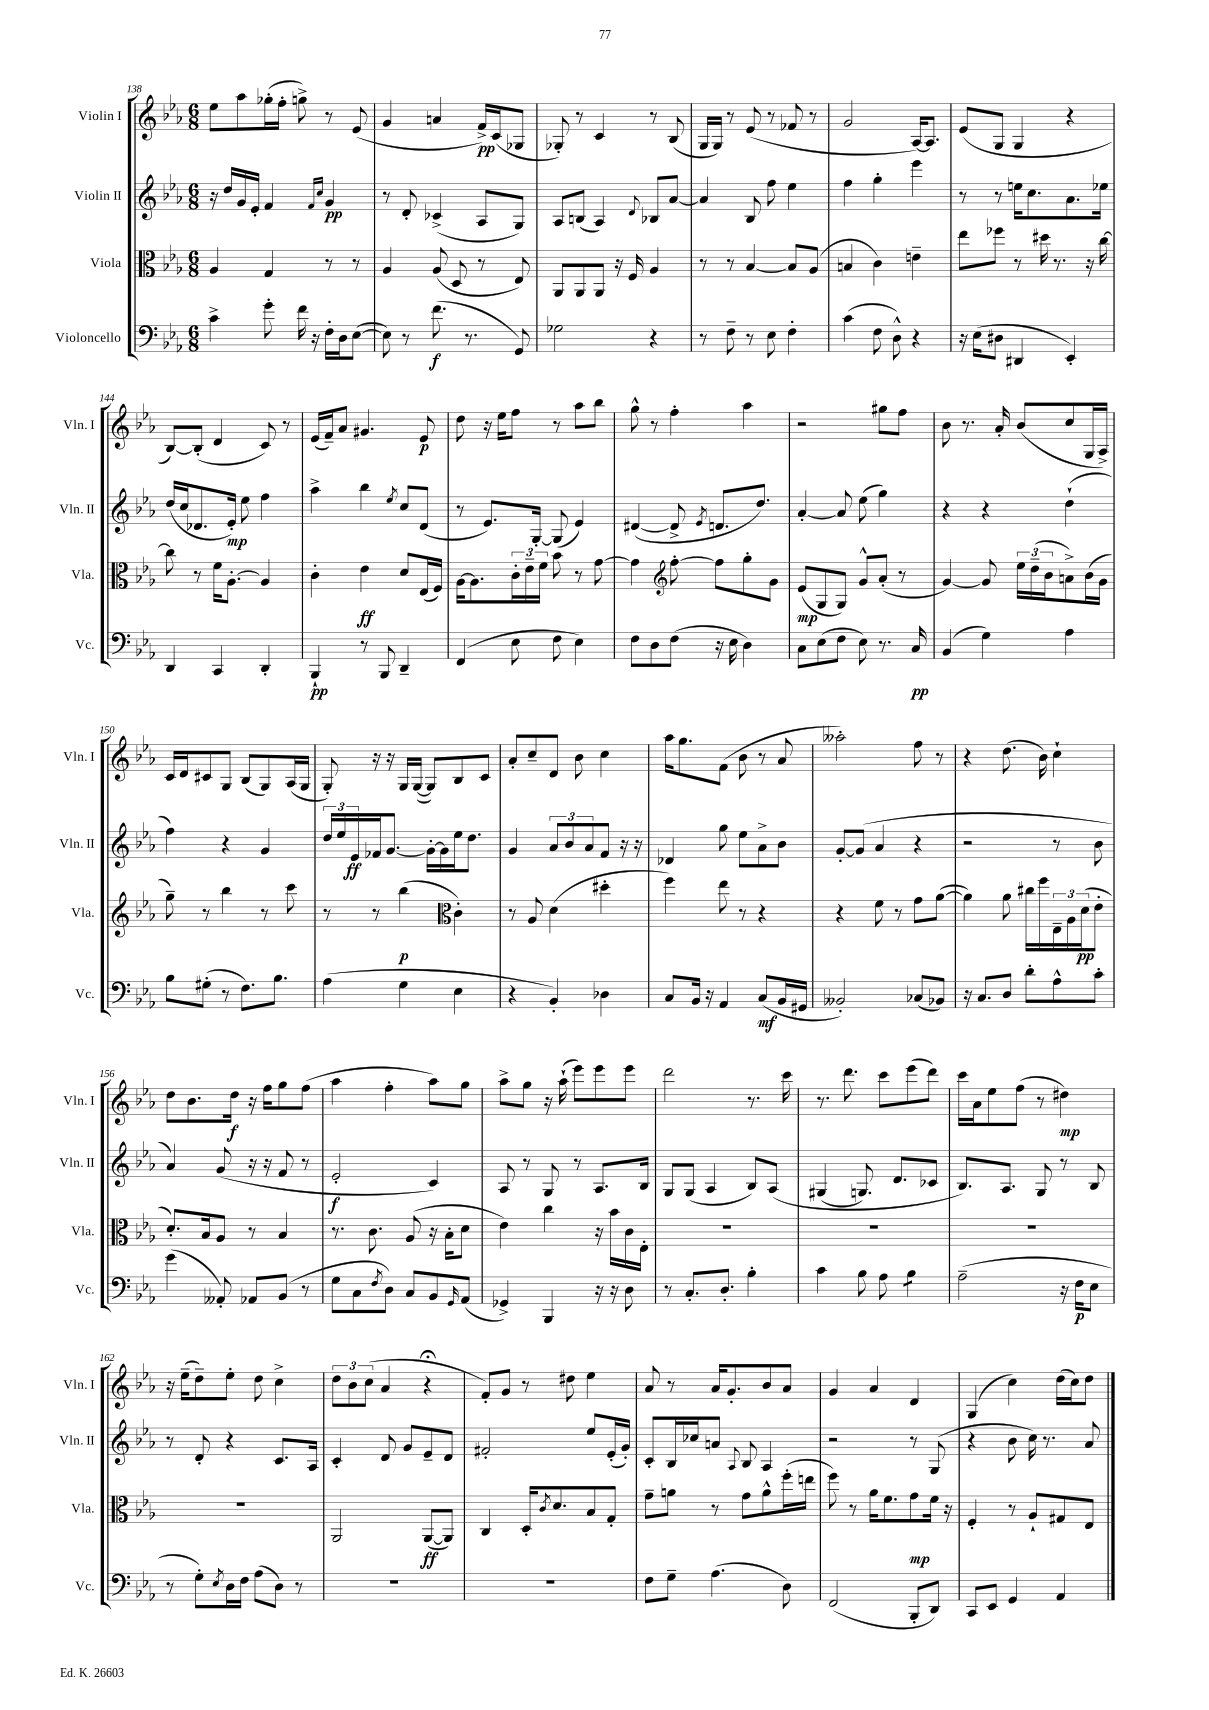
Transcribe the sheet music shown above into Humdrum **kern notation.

**kern	**dynam	**kern	**dynam	**kern	**dynam	**kern	**dynam
*part4	*part4	*part3	*part3	*part2	*part2	*part1	*part1
*staff4	*staff4	*staff3	*staff3	*staff2	*staff2	*staff1	*staff1
*I"Violoncello	*	*I"Viola	*	*I"Violin II	*	*I"Violin I	*
*I'Vc.	*	*I'Vla.	*	*I'Vln. II	*	*I'Vln. I	*
*clefF4	*	*clefC3	*	*clefG2	*	*clefG2	*
*k[b-e-a-]	*	*k[b-e-a-]	*	*k[b-e-a-]	*	*k[b-e-a-]	*
*M6/8	*	*M6/8	*	*M6/8	*	*M6/8	*
=138	=138	=138	=138	=138	=138	=138	=138
4c^\	.	4A-/	.	16r	.	8ee-\L	.
.	.	.	.	16dd/LL	.	.	.
.	.	.	.	16g/	.	8aa-\	.
.	.	.	.	16e-'/JJ	.	.	.
8g'\	.	4G/	.	4f/	.	(16gg-X'\L	.
.	.	.	.	.	.	16ff'\JJ	.
16f\	.	.	.	.	.	8ggn^\)	.
16r	.	.	.	.	.	.	.
.	.	.	.	16qqf/LL	.	.	.
.	.	.	.	16qqcc/JJ	.	.	.
16F'\LL	.	8r	.	4g/	pp	8r	.
16D\J	.	.	.	.	.	.	.
([8E-\J	.	8r	.	.	.	(8e-/	.
=139	=139	=139	=139	=139	=139	=139	=139
8E-\])	.	4A-/	.	8r	.	4g/	.
8r	.	.	.	8d'/	.	.	.
(8.f\	f	(8A-/	.	(4c-X^/	.	4an/	.
.	.	8D/	.	.	.	.	.
8.r	.	.	.	.	.	.	.
.	.	8r	.	8A-/L	.	16f^/LL)	pp
.	.	.	.	.	.	(16c/J	.
8GG/)	.	8E-/)	.	8G/J)	.	8G-X/J	.
=140	=140	=140	=140	=140	=140	=140	=140
2G-X\	.	8AA-/L	.	8A-/L	.	8G-X'/)	.
.	.	8AA-/	.	(8Bn/J	.	8r	.
.	.	8AA-/J	.	4A-/)	.	4c/	.
.	.	16r	.	.	.	.	.
.	.	16F/	.	.	.	.	.
.	.	.	.	8qqd/	.	.	.
4r	.	4A-/	.	8B-X/L	.	8r	.
.	.	.	.	[8a-/J	.	(8B-/	.
=141	=141	=141	=141	=141	=141	=141	=141
8r	.	8r	.	4a-/]	.	16G/LL	.
.	.	.	.	.	.	16G/JJ)	.
8F~\	.	8r	.	.	.	8r	.
8r	.	[4B-/	.	8B-/	.	(8e-/	.
8E-\	.	.	.	8ff\	.	8r	.
4F'\	.	8B-/L]	.	4ee-\	.	8f-X/	.
.	.	(8A-/J	.	.	.	8r	.
=142	=142	=142	=142	=142	=142	=142	=142
(4c\	.	4Bn/	.	4ff\	.	2g/	.
8F\	.	4c\)	.	4gg'\	.	.	.
8D^^\)	.	.	.	.	.	.	.
4r	.	4en~\	.	4eee-\	.	[16A-/KL)	.
.	.	.	.	.	.	8.A-/J]	.
=143	=143	=143	=143	=143	=143	=143	=143
16r	.	8ee-\L	.	8r	.	(8e-/L	.
(16E-\KL	.	.	.	.	.	.	.
8D#X\J	.	8ff-X\J	.	8r	.	8G/J	.
4DD#X/	.	8r	.	16een\KL	.	4G/	.
.	.	.	.	8.cc\	.	.	.
.	.	16dd#X\	.	.	.	.	.
.	.	8.r	.	.	.	.	.
4EE-'/)	.	.	.	8.a-\	.	4r	.
.	.	16r	.	.	.	.	.
.	.	[16cc\	.	16ee-X\Jk	.	.	.
!!LO:LB:g=z
=144	=144	=144	=144	=144	=144	=144	=144
4DD/	.	8cc\]	.	(16dd/LL	.	[8B-/L)	.
.	.	.	.	16cc/J	.	.	.
.	.	8r	.	8.d-X/	.	(8B-'/J]	.
4CC/	.	16f\KL	.	.	.	4d/	.
.	.	[8.A-'\J	.	16e-'/Jk)	mp	.	.
.	.	.	.	8ee-\	.	.	.
4DD'/	.	4A-/]	.	4ff\	.	8c/)	.
.	.	.	.	.	.	8r	.
=145	=145	=145	=145	=145	=145	=145	=145
4BBB-`/	pp	4c'\	.	4aa-^\	.	(16e-/LL	.
.	.	.	.	.	.	16f~/J)	.
.	.	.	.	.	.	8a-/J	.
8r	.	4e-\	ff	4bb-\	.	4.g#X/	.
8BBB-/	.	.	.	.	.	.	.
.	.	.	.	8qee-/	.	.	.
4DD~/	.	8d/L	.	8cc/L	.	.	.
.	.	(16E-/L	.	(8d/J	.	8e-/	p
.	.	16F/JJ)	.	.	.	.	.
=146	=146	=146	=146	=146	=146	=146	=146
(4FF/	.	[16A-\KL	.	8r	.	8dd\	.
.	.	8.A-\]	.	.	.	.	.
.	.	.	.	8.e-/L)	.	16r	.
.	.	.	.	.	.	16ee-\KL	.
8E-\	.	24c'\L	.	.	.	8ff\J	.
.	.	24e-~\	.	.	.	.	.
.	.	.	.	[16G'/Jk	.	.	.
.	.	24f\JJ	.	.	.	.	.
8F\	.	8b-\	.	(8G/]	.	8r	.
4E-\)	.	8r	.	4e-/)	.	8aa-\L	.
.	.	[8g\	.	.	.	8bb-\J	.
=147	=147	=147	=147	=147	=147	=147	=147
8F\L	.	4g\]	.	([4d#X/	.	8gg^^\	.
8D\	.	.	.	.	.	8r	.
*	*	*clefG2	*	*	*	*	*
(8F\J	.	[8ff'\	.	8d#^/]	.	4ff'\	.
.	.	.	.	8qe-/	.	.	.
16r	.	8ff\L]	.	8.dn/L	.	.	.
16E-\	.	.	.	.	.	.	.
4D\)	.	8gg'\	.	.	.	4aa-\	.
.	.	.	.	8.dd/J)	.	.	.
.	.	8g\J	.	.	.	.	.
=148	=148	=148	=148	=148	=148	=148	=148
8C\L	.	(8e-/L	mp	[4a-'/	.	2r	.
(8E-\	.	8G/	.	.	.	.	.
8F\J	.	8G/J)	.	8a-/]	.	.	.
8E-\)	.	8g^^/L	.	(8ee-\	.	.	.
8.r	.	(8a-'/J	.	4gg\)	.	8gg#X\L	.
.	.	8r	.	.	.	8ff\J	.
16C/	pp	.	.	.	.	.	.
=149	=149	=149	=149	=149	=149	=149	=149
(4BB-/	.	[4g/)	.	4r	.	8b-\	.
.	.	.	.	.	.	8.r	.
4G\)	.	8g/]	.	4r	.	.	.
.	.	.	.	.	.	16a-'/	.
.	.	24ee-\LL	.	.	.	(8b-/L	.
.	.	(24dd~\	.	.	.	.	.
.	.	24b-\J	.	.	.	.	.
4A-\	.	8an^\)	.	(4dd`\	.	8cc/	.
.	.	(16b-\L	.	.	.	16G/L	.
.	.	16g\JJ	.	.	.	16A-^/JJ)	.
!!LO:LB:g=z
=150	=150	=150	=150	=150	=150	=150	=150
8B-\L	.	8gg~\)	.	4ff\)	.	16c/LL	.
.	.	.	.	.	.	16d/J	.
(8G#X'\J	.	8r	.	.	.	8c#X/	.
8r	.	4bb-\	.	4r	.	8G/J	.
8.F\L)	.	.	.	.	.	(8B-/L	.
.	.	8r	.	4g/	.	8G/)	.
8.B-\J	.	.	.	.	.	.	.
.	.	8ccc\	.	.	.	(16A-/L	.
.	.	.	.	.	.	16G/JJ	.
=151	=151	=151	=151	=151	=151	=151	=151
(4A-\	.	8r	.	24dd/LL	.	8G'/)	.
.	.	.	.	24ee-/	.	.	.
.	.	.	.	24e-/	ff	.	.
.	.	8r	.	16f-X/J	.	16r	.
.	.	.	.	[8.g/J	.	16r	.
4G\	.	(4bb-\	p	.	.	16G/LL	.
.	.	.	.	.	.	([16G/JJ	.
.	.	.	.	16g'\LL_	.	8G/L])	.
.	.	.	.	16g\]	.	.	.
*	*	*clefC3	*	*	*	*	*
4E-\	.	4c'\)	.	16ee-\J	.	8B-/	.
.	.	.	.	8.dd\J	.	.	.
.	.	.	.	.	.	8c/J	.
=152	=152	=152	=152	=152	=152	=152	=152
4r	.	8r	.	4g/	.	8a-'/L	.
.	.	8A-/	.	.	.	8cc~/	.
4BB-'/)	.	(4d\	.	12a-/L	.	8d/J	.
.	.	.	.	12b-/	.	.	.
.	.	.	.	.	.	8b-\	.
.	.	.	.	12a-/	.	.	.
4D-X\	.	4dd#X'\	.	8f/J	.	4cc\	.
.	.	.	.	16r	.	.	.
.	.	.	.	16r	.	.	.
=153	=153	=153	=153	=153	=153	=153	=153
8C/L	.	4ff\)	.	4d-X/	.	16aa-\KL	.
.	.	.	.	.	.	8.gg\	.
16BB-/Jk	.	.	.	.	.	.	.
16r	.	.	.	.	.	.	.
4AA-/	.	8ee-\	.	8gg\	.	(8f\J	.
.	.	8r	.	8ee-\L	.	8b-\	.
(8C/L	mf	4r	.	8a-^\	.	8r	.
16BB-/L	.	.	.	8b-\J	.	8a-/	.
16GG#X/JJ	.	.	.	.	.	.	.
=154	=154	=154	=154	=154	=154	=154	=154
2BB--X'/)	.	4r	.	[8g'/L	.	2aa--X'\)	.
.	.	.	.	(8g/J]	.	.	.
.	.	8f\	.	4a-/	.	.	.
.	.	8r	.	.	.	.	.
(8C-X/L	.	8g\L	.	4r	.	8ff\	.
8BB-X/J)	.	([8a-\J	.	.	.	8r	.
=155	=155	=155	=155	=155	=155	=155	=155
16r	.	4a-\])	.	2r	.	4r	.
8.C/L	.	.	.	.	.	.	.
8D/J	.	8a-\	.	.	.	(8.dd\	.
8d'\L	.	16cc#X\LL	.	.	.	.	.
.	.	16ff\	.	.	.	16b-\)	.
8A-^^\	.	24E-~\	.	8r	.	4cc`\	.
.	.	24A-\	.	.	.	.	.
.	.	(24d\J	pp	.	.	.	.
8c'\J	.	8e-'\J	.	8b-\	.	.	.
!!LO:LB:g=z
=156	=156	=156	=156	=156	=156	=156	=156
(4g\	.	8.d'/L)	.	4a-/)	.	8dd\L	.
.	.	.	.	.	.	8.b-\	.
.	.	16B-/k	.	.	.	.	.
8AA--X'/)	.	8A-/J	.	(8g/	.	.	.
.	.	.	.	.	.	16dd\Jk	f
8AA-X/L	.	8r	.	16r	.	16r	.
.	.	.	.	16r	.	16ff\KL	.
(8BB-/J	.	4B-/	.	8f/	.	8gg\	.
8r	.	.	.	8r	.	(8ff\J	.
=157	=157	=157	=157	=157	=157	=157	=157
8G\L	.	8.r	.	2e-'/	f	4aa-\	.
8C\	.	.	.	.	.	.	.
.	.	8.c\	.	.	.	.	.
8qF/	.	.	.	.	.	.	.
8D\J)	.	.	.	.	.	4ff'\	.
8C/L	.	(8A-/	.	.	.	.	.
8BB-/	.	16r	.	4c/)	.	8aa-\L)	.
.	.	16B-'\KL	.	.	.	.	.
16qqGG/	.	.	.	.	.	.	.
(8AA-/J	.	8d\J	.	.	.	8gg\J	.
=158	=158	=158	=158	=158	=158	=158	=158
4GG-X^/)	.	4e-\)	.	8A-/	.	8aa-^\L	.
.	.	.	.	8r	.	8gg\J	.
4BBB-/	.	4cc\	.	8G/	.	16r	.
.	.	.	.	.	.	(16aa-`\	.
.	.	.	.	8r	.	8eee-\L)	.
16r	.	16r	.	8.A-/L	.	8eee-\	.
16r	.	16b-\LL	.	.	.	.	.
8D\	.	16c\	.	.	.	8eee-\J	.
.	.	16E-'\JJ	.	16B-/Jk	.	.	.
=159	=159	=159	=159	=159	=159	=159	=159
8r	.	2.r	.	8G/L	.	2ddd\	.
8.C'/L	.	.	.	(8G/J	.	.	.
.	.	.	.	4A-/	.	.	.
8.D'/J	.	.	.	.	.	.	.
4B-'\	.	.	.	8B-/L)	.	8.r	.
.	.	.	.	(8A-/J	.	.	.
.	.	.	.	.	.	16ccc\	.
=160	=160	=160	=160	=160	=160	=160	=160
4c\	.	2.r	.	(4G#X/	.	8.r	.
.	.	.	.	.	.	8.ddd\	.
8B-\	.	.	.	8.Gn/)	.	.	.
8A-\	.	.	.	.	.	8ccc\L	.
.	.	.	.	8.d/L	.	.	.
*tremolo	*	*	*	*	*	*	*
8B-\L	.	.	.	.	.	(8eee-\	.
8B-\J	.	.	.	8c-X/J	.	8ddd\J)	.
*Xtremolo	*	*	*	*	*	*	*
=161	=161	=161	=161	=161	=161	=161	=161
(2A-~\	.	2.r	.	8.B-/L)	.	16ccc\LL	.
.	.	.	.	.	.	16a-\J	.
.	.	.	.	.	.	8ee-\	.
.	.	.	.	8.A-/J	.	.	.
.	.	.	.	.	.	(8ff\J	.
.	.	.	.	8G/	.	8r	.
16r	.	.	.	8r	.	4dd#X\)	mp
16F\KL	p	.	.	.	.	.	.
8E-\J	.	.	.	8B-/	.	.	.
!!LO:LB:g=z
=162	=162	=162	=162	=162	=162	=162	=162
8r	.	2.r	.	8r	.	16r	.
.	.	.	.	.	.	(16ee-~\KL	.
8G'\L)	.	.	.	8d'/	.	8dd~\)	.
8qE-/	.	.	.	.	.	.	.
16D\L	.	.	.	4r	.	8ee-'\J	.
16F\JJ	.	.	.	.	.	.	.
(8A-\L	.	.	.	.	.	8dd\	.
8D\J)	.	.	.	8.c/L	.	4cc^\	.
8r	.	.	.	.	.	.	.
.	.	.	.	16A-/Jk	.	.	.
=163	=163	=163	=163	=163	=163	=163	=163
2.r	.	2AA-/	.	4c'/	.	12dd\L	.
.	.	.	.	.	.	12b-\	.
.	.	.	.	.	.	(12cc\J	.
.	.	.	.	8d/	.	4a-/	.
.	.	.	.	8g/L	.	.	.
.	.	([8AA-/L	ff	8e-~/	.	4r;<	.
.	.	8AA-/J])	.	8d/J	.	.	.
=164	=164	=164	=164	=164	=164	=164	=164
2.r	.	4C/	.	2f#X'/	.	8f'/L)	.
.	.	.	.	.	.	8g/J	.
.	.	16D'/KL	.	.	.	8r	.
.	.	8qc/	.	.	.	.	.
.	.	8.d/	.	.	.	.	.
.	.	.	.	.	.	8dd#X\	.
.	.	8B-/	.	8ee-/L	.	4ee-\	.
.	.	8G'/J	.	(16e-'/L	.	.	.
.	.	.	.	16g'/JJ)	.	.	.
=165	=165	=165	=165	=165	=165	=165	=165
8F\L	.	8g~\L	.	8c'/L	.	8a-/	.
8G~\J	.	8an\J	.	16B-/L	.	8r	.
.	.	.	.	16cc-X/J	.	.	.
(4.A-\	.	8r	.	8an/J	.	16a-/KL	.
.	.	.	.	.	.	8.g'/	.
.	.	.	.	8qqA-/	.	.	.
.	.	8g\L	.	8B-/	.	.	.
.	.	8a^^\	.	4A-/	.	8b-/	.
8D\)	.	(16ff'\L	.	.	.	8a-/J	.
.	.	16een\JJ	.	.	.	.	.
=166	=166	=166	=166	=166	=166	=166	=166
(2FF/	.	8ff\)	.	2r	.	4g/	.
.	.	8r	.	.	.	.	.
.	.	16a-\KL	.	.	.	4a-/	.
.	.	8.f\	.	.	.	.	.
8BBB-'/L	.	8g\	mp	8r	.	4d/	.
8DD/J)	.	16f\Jk	.	(8G/	.	.	.
.	.	16r	.	.	.	.	.
=167	=167	=167	=167	=167	=167	=167	=167
8CC/L	.	4F'/	.	4r	.	(4G/	.
8EE-/J	.	.	.	.	.	.	.
4GG/	.	8r	.	8b-\	.	4cc\)	.
.	.	8A-`/L	.	16cc\)	.	.	.
.	.	.	.	8.r	.	.	.
4AA-/	.	8G#X/	.	.	.	(16dd\LL	.
.	.	.	.	.	.	16cc\J)	.
.	.	8E-/J	.	8a-/	.	8dd\J	.
==	==	==	==	==	==	==	==
*-	*-	*-	*-	*-	*-	*-	*-
